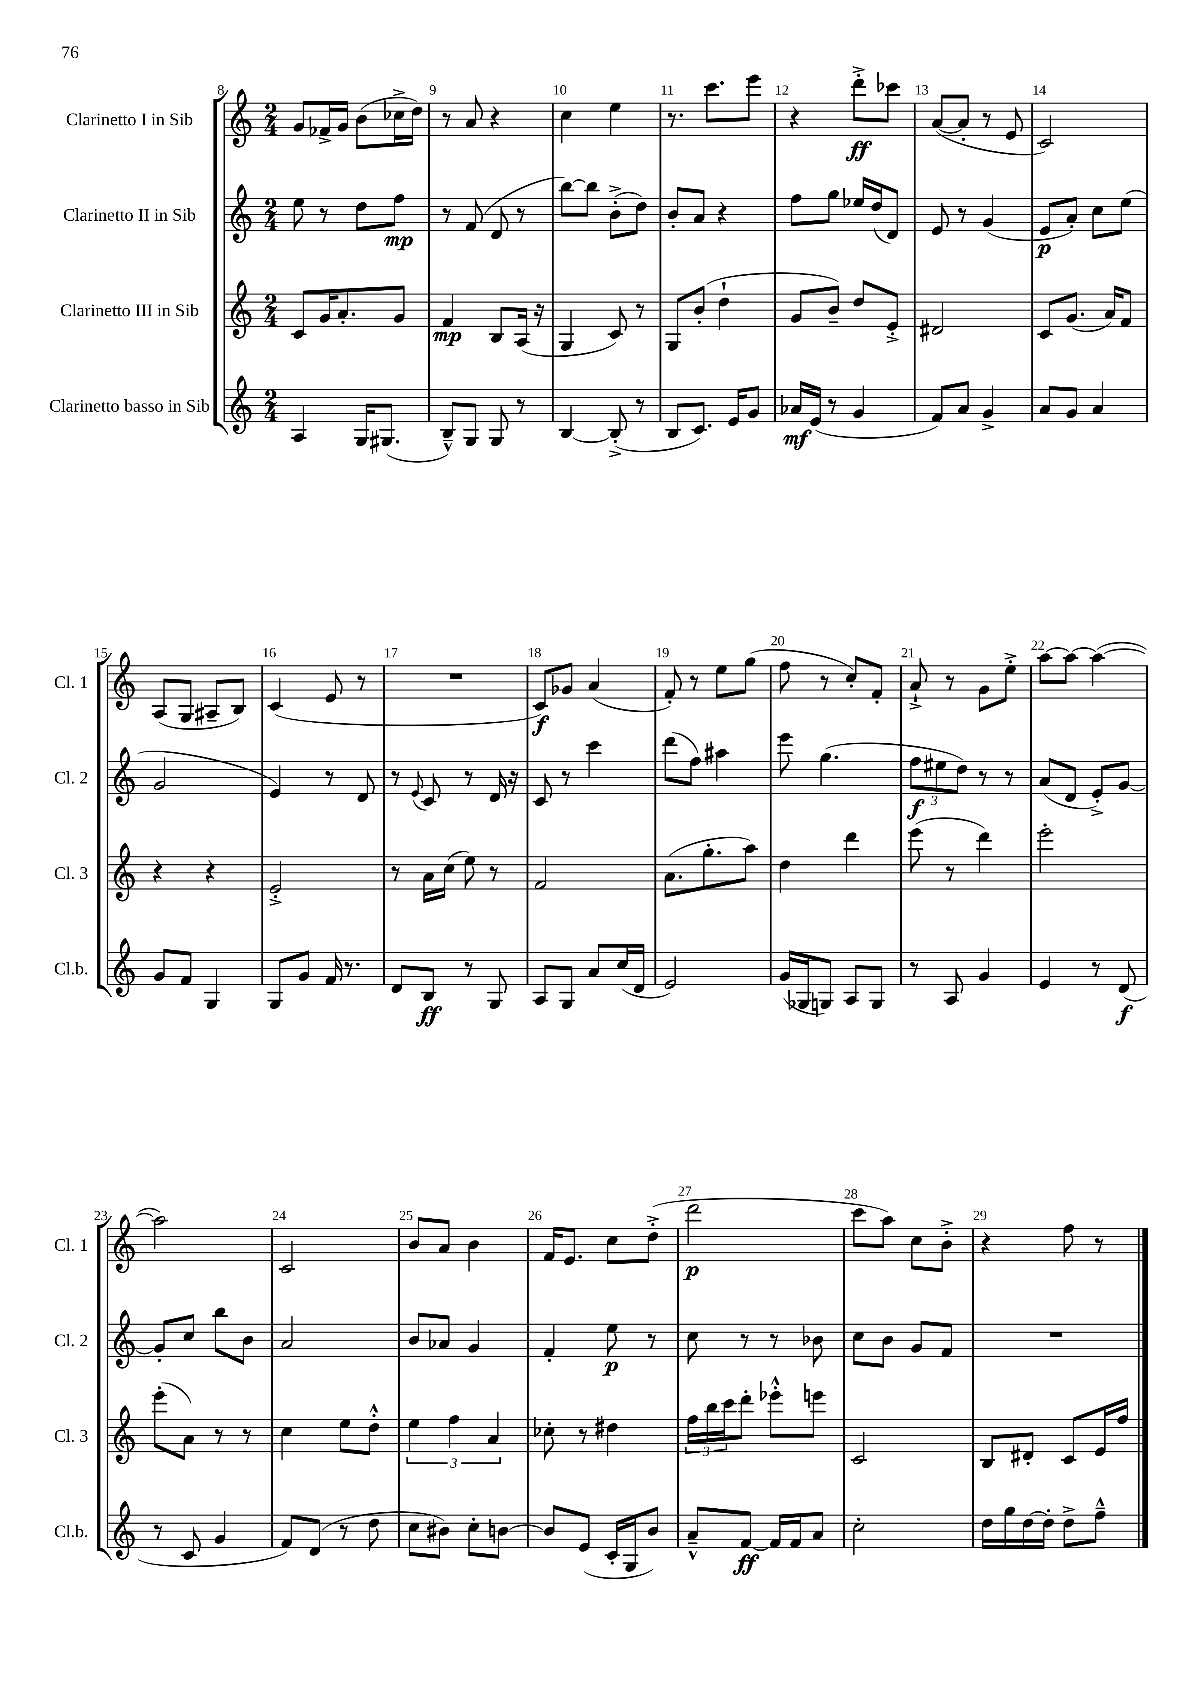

**kern	**kern	**kern	**kern
*staff4	*staff3	*staff2	*staff1
*clefG2	*clefG2	*clefG2	*clefG2
*k[]	*k[]	*k[]	*k[]
*M2/4	*M2/4	*M2/4	*M2/4
4A	8c	8ee	8g
.	16g	8r	16f-^
.	8.a'	.	16g
16G	.	8dd	(8b
(8.G#	.	.	.
.	8g	8ff	16cc-^
.	.	.	16dd)
=	=	=	=
8B~^^)	4f	8r	8r
8G	.	(8f	8a
8G	8B	8d	4r
8r	(16A	8r	.
.	16r	.	.
=	=	=	=
[4B	4G	[8bb)	4cc
.	.	8bb]	.
(8B'^]	8c)	(8b'^	4ee
8r	8r	8dd)	.
=	=	=	=
8B	8G	8b'	8.r
8.c)	(8b'	8a	.
.	.	.	8.ccc
.	4dd`	4r	.
16e	.	.	.
8g	.	.	8eee
=	=	=	=
16a-	8g	8ff	4r
(16e	.	.	.
8r	8b~)	8gg	.
4g	8dd	16ee-	8ddd'^
.	.	(16dd	.
.	8e'^	8d)	8ccc-
=	=	=	=
8f)	2d#	8e	([8a
8a	.	8r	8a']
4g^	.	(4g	8r
.	.	.	8e
=	=	=	=
8a	8c	8e	2c)
8g	(8.g	8a')	.
4a	.	8cc	.
.	16a)	.	.
.	8f	(8ee	.
=	=	=	=
8g	4r	2g	(8A
8f	.	.	8G
4G	4r	.	8A#~
.	.	.	8B)
=	=	=	=
8G	2e'^	4e)	(4c
8g	.	.	.
16f	.	8r	8e
8.r	.	.	.
.	.	8d	8r
=	=	=	=
8d	8r	8r	2r
.	.	8qqe	.
8B	16a	8c	.
.	(16cc	.	.
8r	8ee)	8r	.
8G	8r	16d	.
.	.	16r	.
=	=	=	=
8A	2f	8c	8c)
8G	.	8r	8g-
8a	.	4ccc	(4a
(16cc	.	.	.
16d	.	.	.
=	=	=	=
2e)	(8.a	(8ddd	8f')
.	.	8ff)	8r
.	8.gg'	.	.
.	.	4aa#	8ee
.	8aa)	.	(8gg
=	=	=	=
(16g	4dd	8eee	8ff
16G-	.	.	.
8G)	.	(4.gg	8r
8A	4ddd	.	8cc')
8G	.	.	8f'
=	=	=	=
8r	(8eee	12ff	8a`^
.	.	12ee#	.
8A	8r	.	8r
.	.	12dd)	.
4g	4ddd)	8r	8g
.	.	8r	8ee'^
=	=	=	=
4e	2eee'	(8a	[8aa
.	.	8d	8aa_
8r	.	8e'^)	(4aa_
(8d	.	[8g	.
=	=	=	=
8r	(8eee'	8g']	2aa])
8c	8a)	8cc	.
4g	8r	8bb	.
.	8r	8b	.
=	=	=	=
8f)	4cc	2a	2c
(8d	.	.	.
8r	8ee	.	.
8dd	8dd'^^	.	.
=	=	=	=
8cc	6ee	8b	8b
8b#)	.	8a-	8a
.	6ff	.	.
8cc'	.	4g	4b
.	6a	.	.
[8b	.	.	.
=	=	=	=
8b]	8cc-'	4f'	16f
.	.	.	8.e
(8e	8r	.	.
16c'	4dd#	8ee	8cc
16G	.	.	.
8b)	.	8r	(8dd'^
=	=	=	=
8a~^^	24ff	8cc	2ddd
.	24bb	.	.
.	24ccc	.	.
[8f	8ddd'	8r	.
16f]	8eee-'^^	8r	.
16f	.	.	.
8a	8eee	8b-	.
=	=	=	=
2cc'	2c	8cc	8ccc
.	.	8b	8aa)
.	.	8g	8cc
.	.	8f	8b'^
=	=	=	=
16dd	8B	2r	4r
16gg	.	.	.
[16dd	8d#'	.	.
16dd']	.	.	.
8dd^	8c	.	8ff
8ff~^^	16e	.	8r
.	16ff	.	.
==	==	==	==
*-	*-	*-	*-
